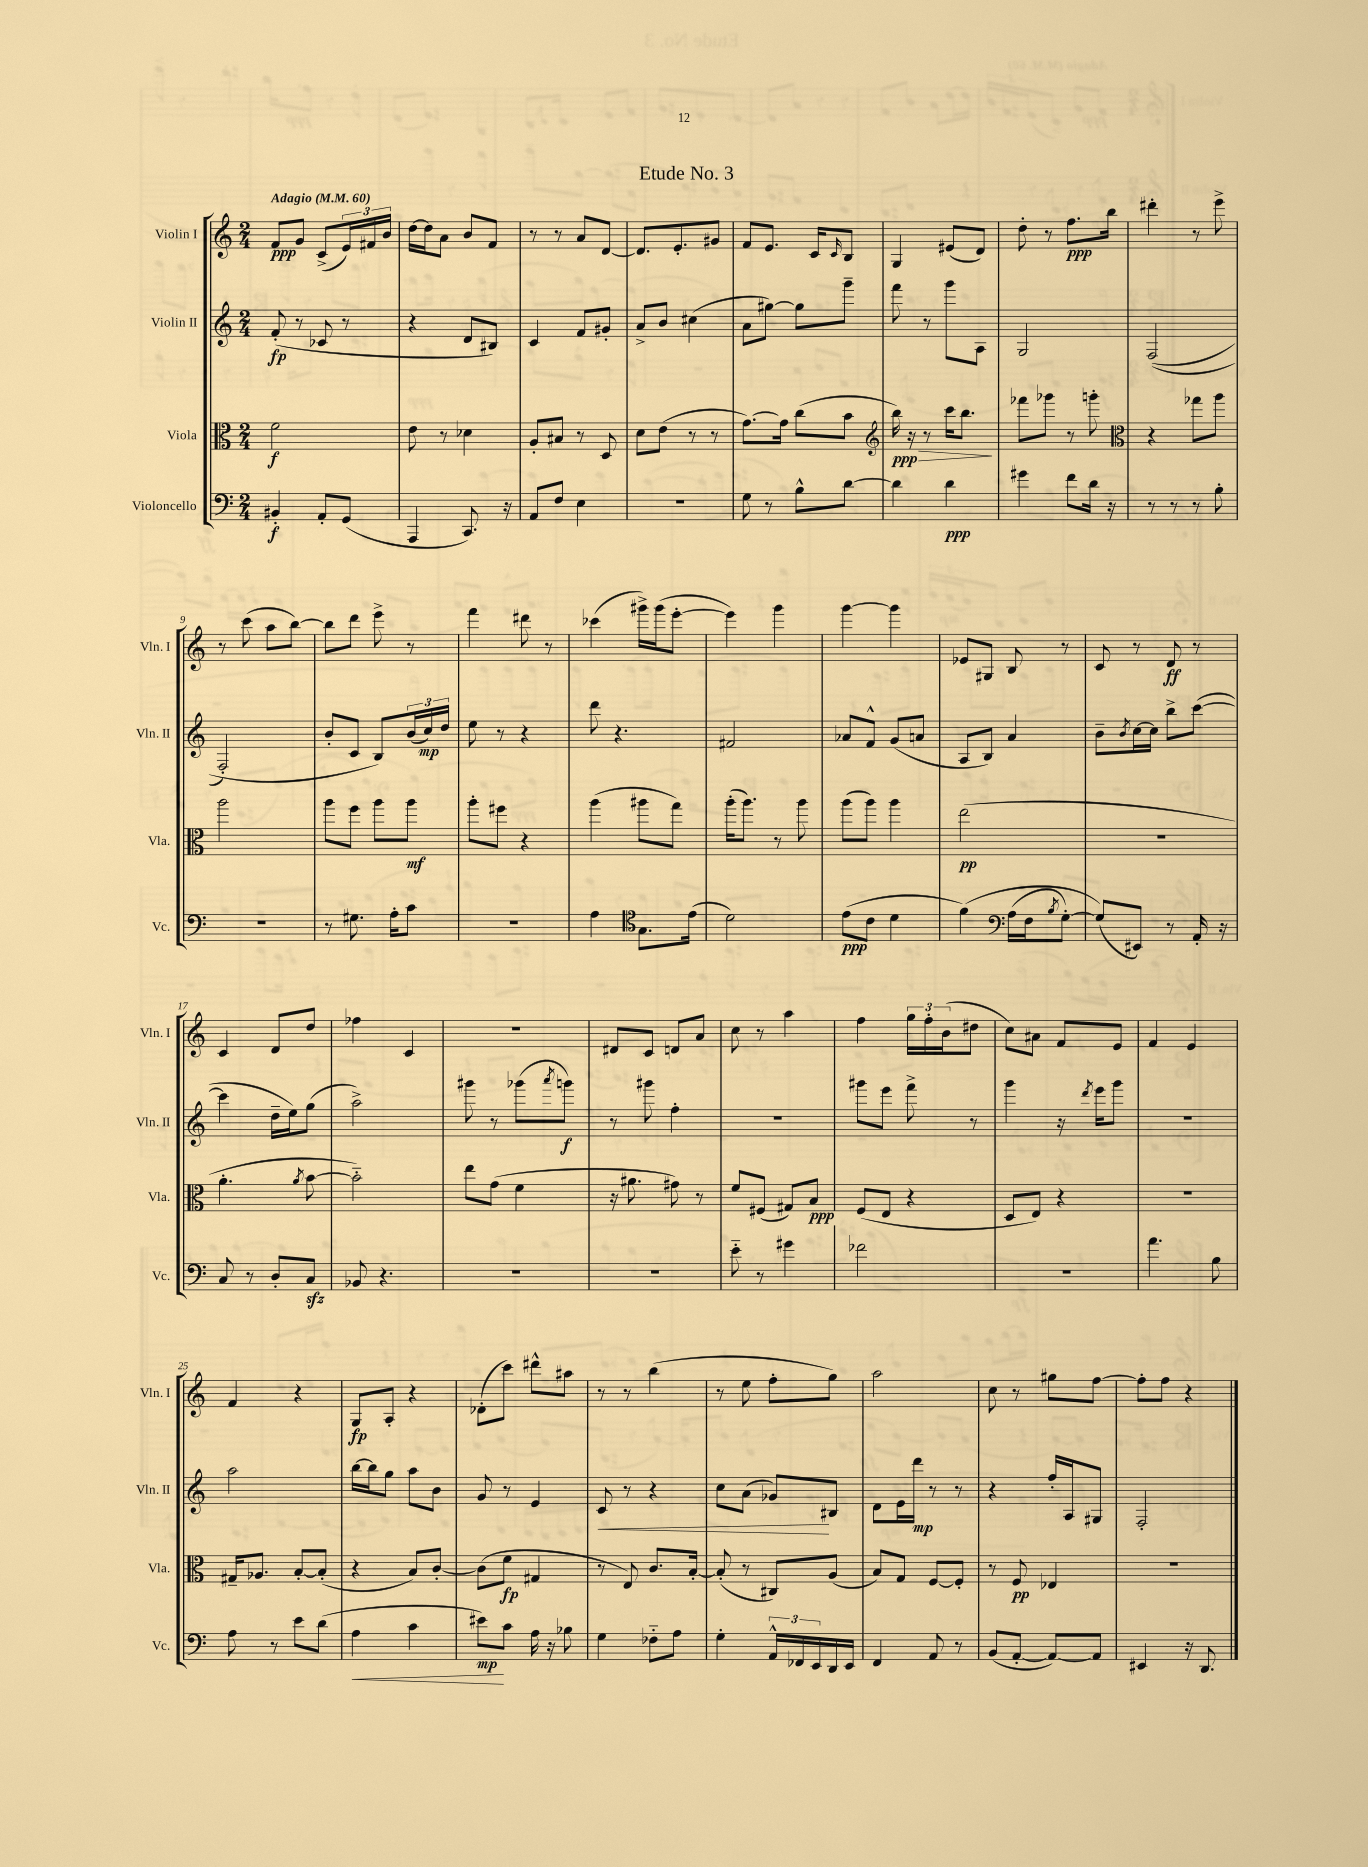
\header { title = "Etude No. 3" }
<<
\new StaffGroup <<
\new Staff = "s0" \with { instrumentName = "Violin I" shortInstrumentName = "Vln. I" } {
    \clef treble \key c \major \numericTimeSignature \time 2/4 \tempo "Adagio" 4 = 60
    f'8\ppp g'8 c'8->( \tuplet 3/2 { e'16) fis'16 b'16 } |
    d''16~ d''16 a'8 b'8 f'8 |
    r8 r8 a'8 d'8~ |
    d'8. e'8.-. gis'8 |
    f'8 e'8. c'16 \grace { c'16 } b8 |
    g4 eis'8( d'8) |
    d''8-. r8 f''8.\ppp b''16 |
    dis'''4-. r8 e'''8-> |
    r8 c'''8( a''8 b''8~) |
    b''8 d'''8 e'''8-> r8 |
    f'''4 dis'''8 r8 |
    ces'''4( gis'''16->) gis'''16( e'''8~-. |
    e'''4) g'''4 |
    g'''4~ g'''4 |
    ees'8 gis8 b8 r8 |
    c'8 r8 d'8\ff r8 |
    c'4 d'8 d''8 |
    fes''4 c'4 |
    r2 |
    dis'8 c'8 d'8 a'8 |
    c''8 r8 a''4 |
    f''4 \tuplet 3/2 { g''16 f''16-. b'16( } dis''8 |
    c''8) ais'8 f'8 e'8 |
    f'4 e'4 |
    f'4 r4 |
    g8\fp a8-. r4 |
    des'8-.( c'''8) dis'''8-^ ais''8 |
    r8 r8 b''4( |
    r8 e''8 f''8-. g''8) |
    a''2 |
    c''8 r8 gis''8 f''8~ |
    f''8-. f''8 r4 \bar "|." |
}
\new Staff = "s1" \with { instrumentName = "Violin II" shortInstrumentName = "Vln. II" } {
    \clef treble \key c \major \numericTimeSignature \time 2/4
    f'8-.\fp( r8 ces'8 r8 |
    r4 d'8 bis8) |
    c'4 f'8 gis'8-. |
    a'8-> b'8 cis''4( |
    a'8 gis''8~) gis''8 g'''8-- |
    f'''8 r8 g'''8 a8 |
    g2 |
    f2(\( |
    f2-.) |
    b'8-. c'8 b8\) \tuplet 3/2 { b'16( c''16\mp) d''16 } |
    e''8 r8 r4 |
    d'''8 r4. |
    fis'2 |
    aes'8 f'8-^ g'8( a'8 |
    a8 b8) a'4 |
    b'8-- \acciaccatura { b'8 } c''16~ c''16 b''8-> c'''8~( |
    c'''4 d''16-- e''16) g''8( |
    a''2->) |
    gis'''8 r8 ges'''8( \acciaccatura { a'''8 } g'''8\f) |
    r8 gis'''8 f''4-. |
    R2 |
    gis'''8 e'''8 f'''8-> r8 |
    g'''4 r16 \acciaccatura { d'''8 } e'''16 g'''8 |
    r2 |
    a''2 |
    b''16~ b''16 g''8 a''8 b'8 |
    g'8 r8 e'4 |
    c'8\< r8 r4 |
    c''8 a'8( ges'8\!) bis8 |
    d'8 e'16 d'''16\mp r8 r8 |
    r4 f''16-. a16 gis8 |
    f2-. \bar "|." |
}
\new Staff = "s2" \with { instrumentName = "Viola" shortInstrumentName = "Vla." } {
    \clef alto \key c \major \numericTimeSignature \time 2/4
    f'2\f |
    e'8 r8 des'4 |
    a8-. bis8 r8 d8 |
    d'8 e'8( r8 r8 |
    g'8.~) g'16 c''8( b'8 |
    \clef treble b''16\ppp\>) r16 r8 c'''16 b''8.\! |
    fes'''8 ges'''8 r8 g'''8-. |
    \clef alto r4 ges''8 a''8 |
    a''2 |
    a''8 f''8 a''8 a''8\mf |
    a''8-. fis''8 r4 |
    a''4( ais''8 g''8) |
    a''16-.( a''8.) r8 a''8 |
    a''8( a''8) a''4 |
    e''2\pp( |
    R2 |
    a'4.-. \acciaccatura { a'8 } b'8~ |
    b'2-_) |
    e''8 g'8( f'4 |
    r16 ais'8. gis'8) r8 |
    f'8 fis8( gis8) b8\ppp |
    f8( e8 r4 |
    d8 e8) r4 |
    r2 |
    gis16-- aes8. b8~-. b8-.( |
    r4 b8) c'8~-. |
    c'8( f'8\fp gis4 |
    r8 e8) c'8. b16~-. |
    b8-.( r8 cis8) a8( |
    b8) g8 f8~ f8-. |
    r8 f8\pp ees4 |
    R2 \bar "|." |
}
\new Staff = "s3" \with { instrumentName = "Violoncello" shortInstrumentName = "Vc." } {
    \clef bass \key c \major \numericTimeSignature \time 2/4
    bis,4-.\f a,8-. g,8( |
    a,,4 c,8.) r16 |
    a,8 f8 e4 |
    r2 |
    g8 r8 b8-^ d'8~ |
    d'4 d'4\ppp |
    gis'4 f'8 d'16 r16 |
    r8 r8 r8 b8-. |
    r2 |
    r8 gis8. a16-. c'8 |
    R2 |
    a4 \clef tenor g8. e'16( |
    d'2) |
    e'8\ppp( c'8 d'4 |
    f'4)\( \clef bass a16( f16 \acciaccatura { b8 } g8~-.) |
    g8(\) eis,8) r8 a,16-. r16 |
    c8 r8 d8-. c8\sfz |
    bes,8 r4. |
    R2 |
    R2 |
    e'8-_ r8 gis'4 |
    fes'2 |
    r2 |
    a'4. b8 |
    a8 r8 e'8 d'8( |
    a4\< c'4 |
    eis'8\mp\!) c'8 a16 r16 bes8 |
    g4 fes8-_ a8 |
    g4-. \tuplet 3/2 { a,16-^ fes,16 e,16 } d,16 e,16 |
    f,4 a,8 r8 |
    b,8( a,8~-. a,8~) a,8 |
    eis,4 r16 d,8. \bar "|." |
}
>>
>>
